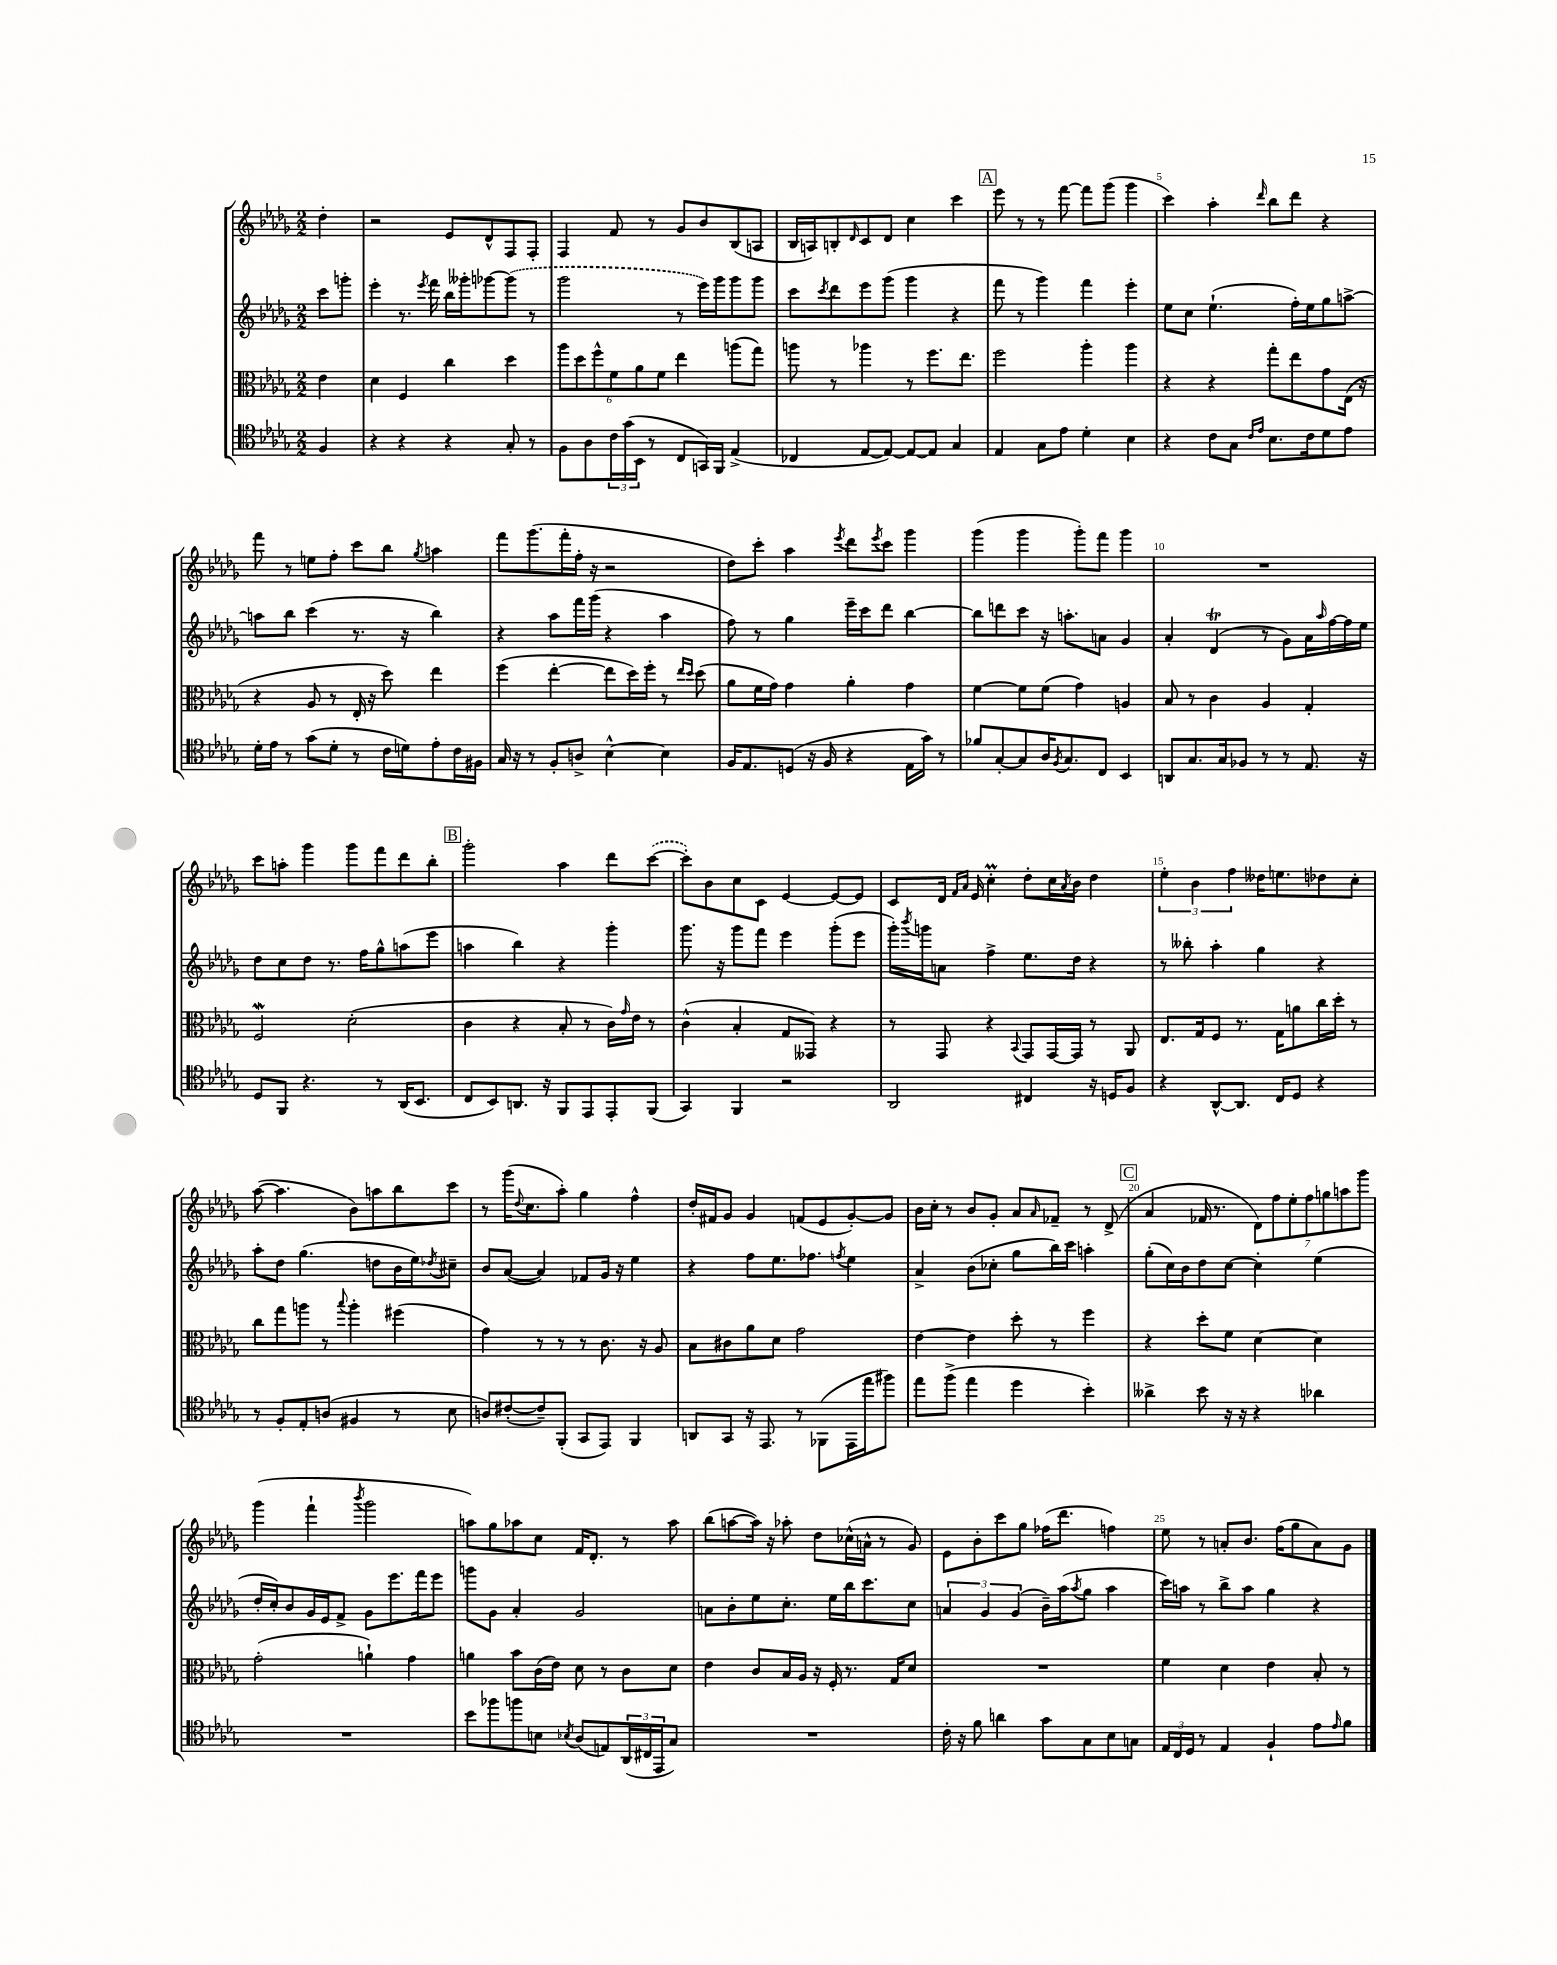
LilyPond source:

<<
\new StaffGroup <<
\new Staff = "s0" {
    \clef treble \key des \major \numericTimeSignature \time 2/2 \partial 4
    des''4-. |
    r2 ees'8 des'8-^ f8 f8-. |
    f4 f'8 r8 ges'8 bes'8 bes8( a8 |
    bes16 a16) b8-. \grace { des'16 } c'8 des'8 c''4 c'''4 |
    \mark \markup { \box "A" } ees'''8 r8 r8 f'''8~ f'''8 ges'''8( ges'''4 |
    c'''4) aes''4-. \grace { des'''16 } bes''8 des'''8 r4 |
    f'''8 r8 e''8 f''8-. c'''8 bes''8 \acciaccatura { ges''8 } a''4 |
    f'''8 ges'''8.( f'''16-. f''16-. r16 r2 |
    des''8) c'''8-. aes''4 \acciaccatura { ees'''8 } des'''8 \acciaccatura { ees'''8 } c'''8 ges'''4 |
    ges'''4( ges'''4 ges'''8-.) f'''8 ges'''4 |
    R1 |
    c'''8 a''8-. ges'''4 ges'''8 f'''8 des'''8 bes''8-. |
    \mark \markup { \box "B" } ges'''2-. aes''4 des'''8 \once \slurDashed c'''8~( |
    c'''8-.) bes'8 c''8 c'8 ees'4~ ees'8~ ees'8 |
    c'8 des'16 \grace { f'16 aes'16 } ees'16 c''4-.\prall des''8-. c''16 \acciaccatura { aes'8 } bes'16 des''4 |
    \tuplet 3/2 { ees''4-. bes'4 f''4 } deses''16 e''8. des''8 c''8-. |
    aes''8~( aes''4. bes'8) a''8 bes''8 c'''8 |
    r8 ges'''16( \appoggiatura { des''8 } c''8. aes''8-.) ges''4 f''4-^ |
    des''16-. fis'16 ges'8 ges'4 f'8( ees'8 ges'8~-.) ges'8 |
    bes'16 c''16-. r8 bes'8 ges'8-. aes'8 \grace { aes'16 } fes'8-- r8 des'8->( |
    \mark \markup { \box "C" } aes'4 fes'16 r8. \tuplet 7/4 { des'8) f''8 ees''8-. f''8 g''8 a''8 ges'''8 } |
    ges'''4( f'''4-! \acciaccatura { bes'''8 } ges'''2 |
    a''8) ges''8 aes''8 c''8 f'16 des'8.-. r8 aes''8 |
    bes''8( a''8~ a''16) r16 aes''8-. des''8 ces''16-^( a'16-^ r8 ges'8) |
    ees'8 bes'8-. c'''8 ges''8 fes''16( des'''8. f''4) |
    ees''8 r8 a'8-. bes'8. f''16( ges''8 a'8) ges'8 \bar "|." |
}
\new Staff = "s1" {
    \clef treble \key des \major \numericTimeSignature \time 2/2 \partial 4
    c'''8 g'''8-. |
    ees'''4-. r8. \acciaccatura { ees'''8 } f'''16 bes''16 geses'''16-. ges'''8~ \once \slurDashed ges'''8( r8 |
    ges'''2 r8 ees'''16) ges'''16 ges'''8 ges'''8 |
    c'''8 \acciaccatura { c'''8 } des'''8 ees'''8 ges'''8( ges'''4 r4 |
    \mark \markup { \box "A" } f'''8 r8 ges'''4) f'''4 ees'''4-. |
    ees''8 c''8 ees''4.-!( f''16-.) ees''16 ges''8 a''8~-> |
    a''8 bes''8 c'''4( r8. r16 bes''4) |
    r4 aes''8 f'''16 ges'''16( r4 aes''4 |
    f''8) r8 ges''4 ees'''16-- c'''16 des'''8 bes''4~ |
    bes''8 d'''8 c'''8 r16 a''8.-. a'8 ges'4 |
    aes'4-. des'4\trill( r8 ges'8) aes'16 \grace { aes''16 } f''16~ f''16 ees''16 |
    des''8 c''8 des''8 r8. f''16 ges''8-^ a''8( ees'''8 |
    \mark \markup { \box "B" } a''4 bes''4) r4 ges'''4-. |
    ges'''8. r16 ges'''8 f'''8 ees'''4 ges'''8-.( ees'''8 |
    ges'''16-.) \acciaccatura { bes'''8 } g'''16 a'8 f''4-> ees''8. des''16 r4 |
    r8 beses''8-. aes''4-. ges''4 r4 |
    aes''8-. des''8 ges''4.( d''8 bes'16 ees''16) \acciaccatura { des''8 } cis''8-- |
    bes'8 aes'8~( aes'4) fes'8 ges'16 r16 ees''4 |
    r4 f''8 ees''8. fes''8. \acciaccatura { f''8 } ees''4 |
    aes'4-> bes'8( ces''8-. ges''8 bes''16) c'''16 a''4-. |
    \mark \markup { \box "C" } ges''8-.( c''16) bes'16 des''8 c''8~ c''4-. ees''4( |
    des''16-. c''16-.) bes'8 ges'16 ees'16 f'8-> ges'8 ees'''8. f'''16 ees'''8 |
    g'''8 ges'8 aes'4-. ges'2 |
    a'8 bes'8-. ees''8 c''8.-. ees''16 bes''16 c'''8. c''8 |
    \tuplet 3/2 { a'4 ges'4 ges'4( } bes'16--) aes''16( \acciaccatura { aes''8 } ges''8 aes''4 |
    c'''16) a''16 r8 bes''8-> a''8 ges''4 r4 \bar "|." |
}
\new Staff = "s2" {
    \clef alto \key des \major \numericTimeSignature \time 2/2 \partial 4
    ees'4 |
    des'4 f4 c''4 des''4 |
    \tuplet 6/4 { aes''8 des''8 f''8-^ f'8 aes'8 f'8 } ees''4 a''8( ges''8) |
    a''8 r8 aes''4 r8 f''8. ees''8. |
    \mark \markup { \box "A" } f''2 aes''4-. aes''4 |
    r4 r4 ges''8-. ees''8 ges'8 ees16( r16 |
    r4 aes8 r8 ees16-. r16 des''8) ees''4 |
    f''4( ees''4~-. ees''8 des''16) f''16-. r8 \grace { ees''16 des''16 } des''8( |
    aes'8 f'16 ges'16) ges'4 aes'4-. ges'4 |
    f'4~ f'8 f'8( ges'4) a4 |
    bes8 r8 c'4 aes4 ges4-. |
    f2\mordent des'2-.( |
    \mark \markup { \box "B" } c'4 r4 bes8-. r8 c'16) \grace { ges'16 } ees'16 r8 |
    c'4-^( bes4-. ges8 geses,8) r4 |
    r8 ges,8 r4 \appoggiatura { bes,8 } ges,8 ges,16~ ges,16 r8 aes,8 |
    ees8. ges16 f8 r8. ges16 a'8 c''16 des''16-. r8 |
    c''8 ges''8 a''8 r8 \appoggiatura { bes''8 } a''4-. fis''4( |
    ges'4) r8 r8 r8 c'8. r16 aes8 |
    bes8 cis'8 aes'8 des'8 ges'2 |
    ees'4~ ees'4 des''8-. r8 f''4 |
    \mark \markup { \box "C" } r4 des''8-. f'8 des'4~ des'4 |
    ges'2-.( a'4-!) ges'4 |
    a'4 bes'8 c'16( ees'16) des'8 r8 c'8 des'8 |
    ees'4 c'8 bes16 aes16 r16 f16-. r8. ges16 des'8 |
    R1 |
    f'4 des'4 ees'4 bes8-. r8 \bar "|." |
}
\new Staff = "s3" {
    \clef tenor \key des \major \numericTimeSignature \time 2/2 \partial 4
    f4 |
    r4 r4 r4 ges8-. r8 |
    f8 aes8 \tuplet 3/2 { c'16 ges'16( bes,16 } r8 c8 g,16) f,16 ees4->( |
    ces4 ees8~ ees8~) ees8~ ees8 ges4 |
    \mark \markup { \box "A" } ees4 ges8 ees'8 des'4-. bes4 |
    r4 c'8 ges8 \grace { c'16 ees'16 } bes8. c'16 des'8 ees'8 |
    des'16-. ees'16 r8 ges'8( des'8-. r8 c'16 d'16) ees'8-. c'16 fis16 |
    ges16 r16 r8 f8-. a8-> bes4~-^ bes4 |
    f16 ees8. d8( r16 f16 r4 ees16 ges'16) r8 |
    fes'8 ges8~-. ges8 aes16 \acciaccatura { f8 } ges8. c8 bes,4 |
    a,8 ges8. ges16 fes8 r8 r8 ees8. r16 |
    des8 f,8 r4. r8 aes,16( bes,8. |
    \mark \markup { \box "B" } c8 bes,8) a,8. r16 f,8 ees,8 ees,8-. f,8( |
    ges,4) f,4 r2 |
    aes,2 cis4 r16 d16 f8 |
    r4 aes,8~-^ aes,8. c16 des8 r4 |
    r8 f8-. ees8-. a8( fis4 r8 bes8 |
    a8) cis'8~-.( cis'8--) f,8-.( ges,8 ees,8) f,4 |
    a,8 ges,8 r16 ees,8. r8 fes,8( ees,16 ees''16 fis''8) |
    ees''8 f''8->( ees''4 des''4 bes'4-.) |
    \mark \markup { \box "C" } aeses'4-> bes'8 r16 r16 r4 aes'4 |
    R1 |
    bes'8 fes''8 f''8 b8 \acciaccatura { bes8 } aes8( e8) \tuplet 3/2 { aes,16( cis16 ees,16 } ges8) |
    R1 |
    c'16-. r16 f'8 a'4 ges'8 ges8 bes8 g8 |
    \tuplet 3/2 { ees16 c16 des16 } r8 ees4 f4-! ees'8 \grace { ees'16 } f'8 \bar "|." |
}
>>
>>
\layout { \context { \Score \override BarNumber.break-visibility = ##(#f #t #t) barNumberVisibility = #(every-nth-bar-number-visible 5) } }
